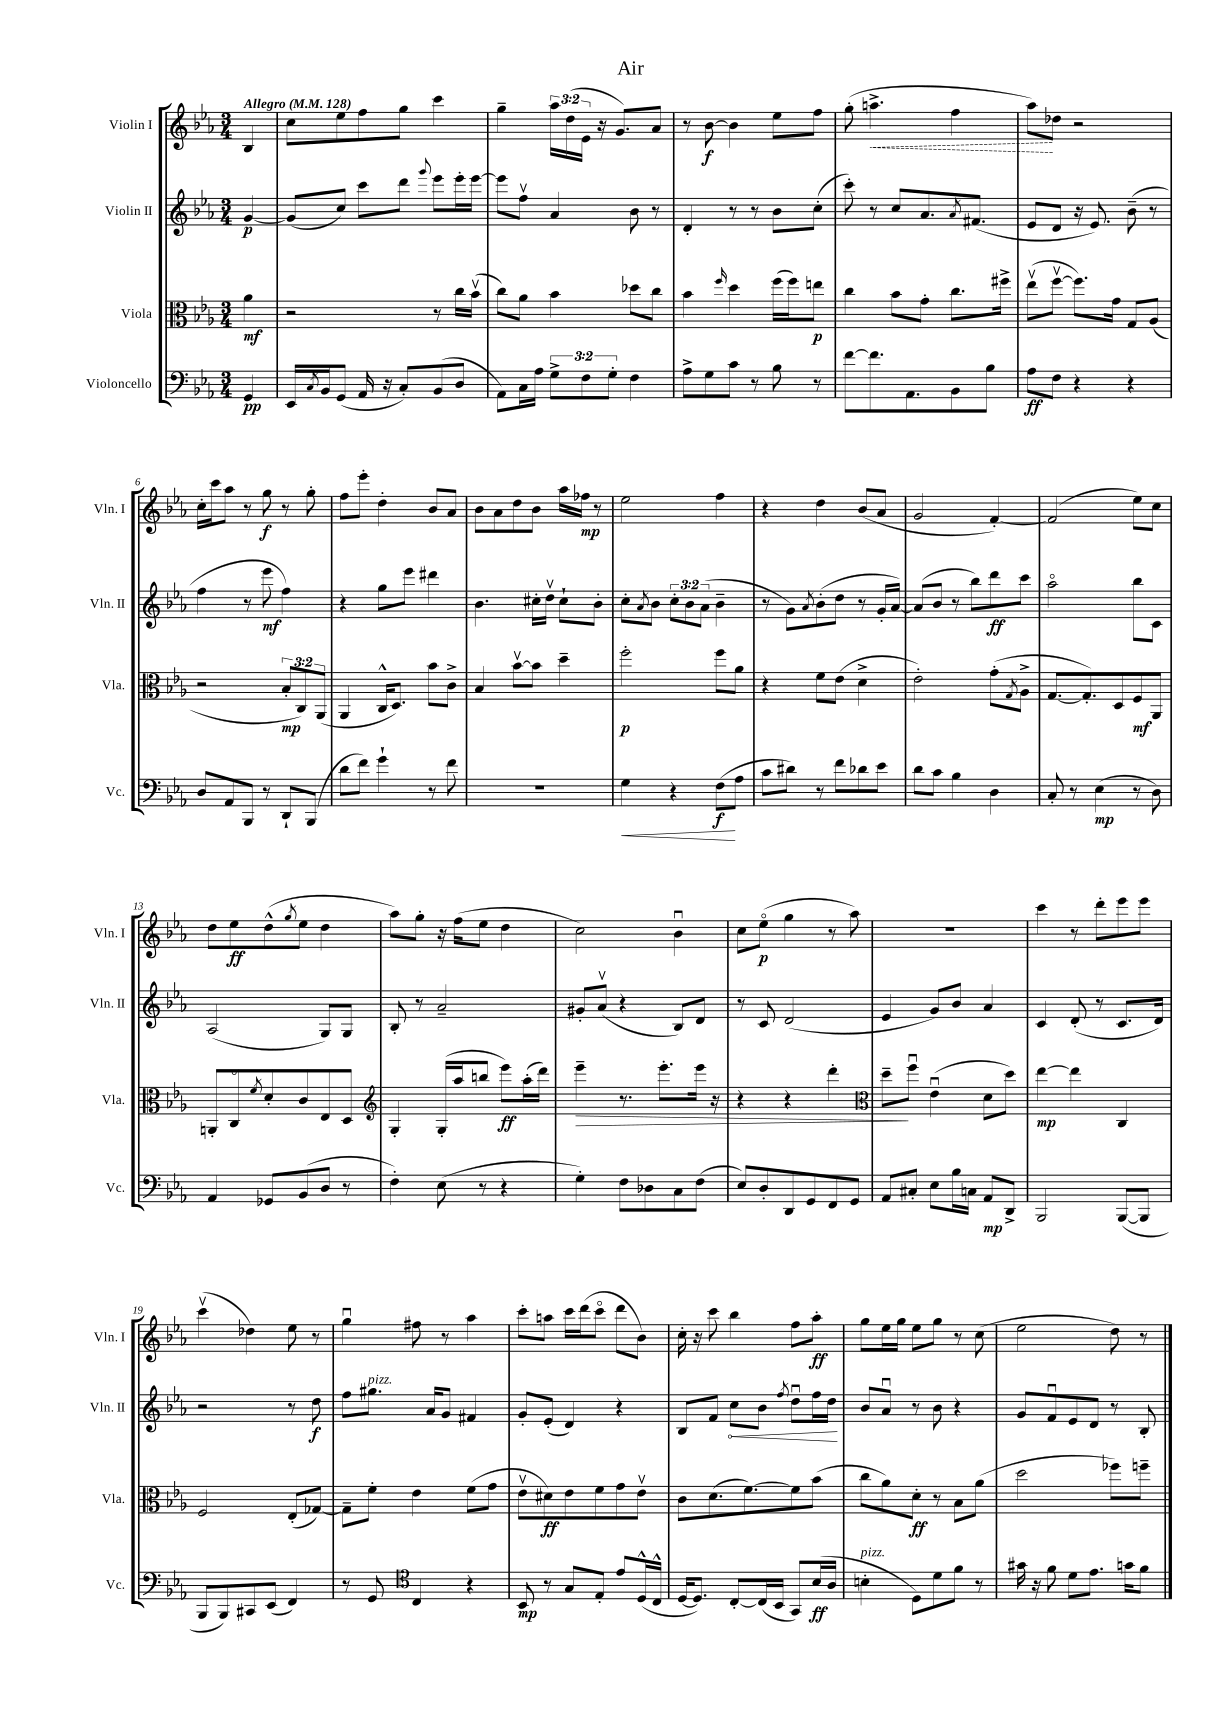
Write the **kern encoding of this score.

**kern	**dynam	**kern	**dynam	**kern	**dynam	**kern	**dynam
*part4	*part4	*part3	*part3	*part2	*part2	*part1	*part1
*staff4	*staff4	*staff3	*staff3	*staff2	*staff2	*staff1	*staff1
*I"Violoncello	*	*I"Viola	*	*I"Violin II	*	*I"Violin I	*
*I'Vc.	*	*I'Vla.	*	*I'Vln. II	*	*I'Vln. I	*
*clefF4	*	*clefC3	*	*clefG2	*	*clefG2	*
*k[b-e-a-]	*	*k[b-e-a-]	*	*k[b-e-a-]	*	*k[b-e-a-]	*
*M3/4	*	*M3/4	*	*M3/4	*	*M3/4	*
*MM128	*	*MM128	*	*MM128	*	*MM128	*
=	=	=	=	=	=	=	=
!	!	!	!	!	!	!LO:TX:a:B:t=Allegro	!
4GG/	pp	4a-\	mf	[4g/	p	4B-/	.
=1	=1	=1	=1	=1	=1	=1	=1
16EE-/LL	.	2r	.	(8g/L]	.	8cc\L	.
8qC/	.	.	.	.	.	.	.
16BB-/J	.	.	.	.	.	.	.
(8GG/J	.	.	.	8cc/J)	.	8ee-\	.
16AA-/	.	.	.	8ccc\L	.	8ff\	.
16r	.	.	.	.	.	.	.
8C'/L)	.	.	.	8ddd\J	.	8gg\J	.
.	.	.	.	8qqggg/	.	.	.
(8BB-/	.	8r	.	8eee-\L	.	4ccc\	.
8D/J	.	16cc\LL	.	16eee-'\L	.	.	.
.	.	(16b-v\JJ	.	[16eee-\JJ	.	.	.
=2	=2	=2	=2	=2	=2	=2	=2
8AA-\L)	.	8cc\L)	.	8eee-\L]	.	4gg~\	.
16C\L	.	8a-\J	.	8ffv\J	.	.	.
16A-\JJ	.	.	.	.	.	.	.
12G^\L	.	4b-\	.	4a-/	.	24aa-\LL	.
.	.	.	.	.	.	(24dd\	.
12F\	.	.	.	.	.	24e-\JJ	.
.	.	.	.	.	.	16r	.
12G'\J	.	.	.	.	.	.	.
.	.	.	.	.	.	8.g/L)	.
4F\	.	8dd-X\L	.	8b-\	.	.	.
.	.	8cc\J	.	8r	.	8a-/J	.
=3	=3	=3	=3	=3	=3	=3	=3
8A-^\L	.	4b-\	.	4d'/	.	8r	.
8G\	.	.	.	.	.	[8b-\	f
.	.	16qqff/	.	.	.	.	.
8c\J	.	4dd\	.	8r	.	4b-\]	.
8r	.	.	.	8r	.	.	.
8B-\	.	(16ff\LL	.	8b-\L	.	8ee-\L	.
.	.	16ff\J)	.	.	.	.	.
8r	.	8een\J	p	(8cc'\J	.	8ff\J	.
=4	=4	=4	=4	=4	=4	=4	=4
[8f\L	.	4cc\	.	8ccc'\)	.	(8gg'\	.
!	!	!	!	!	!	!	!LO:HP:b
8.f\]	.	.	.	8r	.	4.aan^\	<
.	.	8b-\L	.	8cc/L	.	.	.
8.AA-\	.	.	.	.	.	.	.
.	.	8g'\J	.	8.a-/	.	.	.
8BB-\	.	8.cc\L	.	.	.	4ff\	.
.	.	.	.	8qa-/	.	.	.
.	.	.	.	(8.f#X/J	.	.	.
8B-\J	.	.	.	.	.	.	.
.	.	16ff#X^\Jk	.	.	.	.	.
=5	=5	=5	=5	=5	=5	=5	=5
8A-\L	ff	(8ee-v\L	.	8e-/L	.	8aa-\L)	.
8F\J	.	[8ffv\J	.	8d/J	.	8dd-X\J	[
4r	.	8.ff\L])	.	16r	.	2r	.
.	.	.	.	8.e-/)	.	.	.
.	.	16g\Jk	.	.	.	.	.
4r	.	8G/L	.	(8b-~\	.	.	.
.	.	(8A-/J	.	8r	.	.	.
!!LO:LB:g=z
=6	=6	=6	=6	=6	=6	=6	=6
8D/L	.	2r	.	4ff\	.	16cc'\LL	.
.	.	.	.	.	.	16ccc\J	.
8AA-/	.	.	.	.	.	8aa-\J	.
8BBB-/J	.	.	.	8r	.	8r	.
8r	.	.	.	8eee-\	mf	8gg\	f
8DD`/L	.	12B-'/L	mp	4ff\)	.	8r	.
.	.	12C/)	.	.	.	.	.
(8BBB-/J	.	.	.	.	.	8gg'\	.
.	.	(12AA-/J	.	.	.	.	.
=7	=7	=7	=7	=7	=7	=7	=7
8d\L	.	4AA-/	.	4r	.	8ff\L	.
8f\J)	.	.	.	.	.	8eee-'\J	.
4g`\	.	16C^^/KL	.	8gg\L	.	4dd'\	.
.	.	8.D/J)	.	.	.	.	.
.	.	.	.	8eee-\J	.	.	.
8r	.	8b-\L	.	4ddd#X\	.	8b-/L	.
8f\	.	8c^\J	.	.	.	8a-/J	.
=8	=8	=8	=8	=8	=8	=8	=8
2.r	.	4B-/	.	4.b-\	.	8b-\L	.
.	.	.	.	.	.	8a-\	.
.	.	[8b-v\L	.	.	.	8dd\	.
.	.	8b-\J]	.	16cc#X'\LL	.	8b-\J	.
.	.	.	.	16ddv\JJ	.	.	.
.	.	4dd~\	.	8cc#`\L	.	16aa-\LL	.
.	.	.	.	.	.	16ff-X\JJ	mp
.	.	.	.	8b-'\J	.	8r	.
=9	=9	=9	=9	=9	=9	=9	=9
!	!LO:HP:b	!	!	!	!	!	!
4G\	<	2ff'\	p	8cc'\L	.	2ee-\	.
.	.	.	.	8qa-/	.	.	.
.	.	.	.	8b-\J	.	.	.
4r	.	.	.	12cc'\L	.	.	.
.	.	.	.	12b-\	.	.	.
.	.	.	.	(12a-\J	.	.	.
(8F\L	f	8ff\L	.	4b-~\	.	4ff\	.
8A-\J	[	8a-\J	.	.	.	.	.
=10	=10	=10	=10	=10	=10	=10	=10
8c\L	.	4r	.	8r	.	4r	.
8d#X\J)	.	.	.	8g\L)	.	.	.
.	.	.	.	8qa-/	.	.	.
8r	.	8f\L	.	(8b-'\	.	4dd\	.
8f\L	.	(8e-\J	.	8dd\J	.	.	.
8d-X\	.	4d^\	.	8r	.	(8b-/L	.
8e-\J	.	.	.	16g'/LL	.	8a-/J	.
.	.	.	.	[16a-/JJ)	.	.	.
=11	=11	=11	=11	=11	=11	=11	=11
8d\L	.	2e-'\)	.	(8a-/L]	.	2g/	.
8c\J	.	.	.	8b-/J	.	.	.
4B-\	.	.	.	8r	.	.	.
.	.	.	.	8bb-\L)	.	.	.
4D\	.	(8g'\L	.	8ddd\	ff	[4f'/)	.
.	.	8qG/	.	.	.	.	.
.	.	8A-^\J	.	8ccc\J	.	.	.
=12	=12	=12	=12	=12	=12	=12	=12
8C'/	.	[8.G/L	.	2aa-\	.	(2f/]	.
8r	.	.	.	.	.	.	.
.	.	8.G'/])	.	.	.	.	.
(4E-\	mp	.	.	.	.	.	.
.	.	8D/	.	.	.	.	.
8r	.	8F/	mf	8bb-\L	.	8ee-\L)	.
8D\)	.	8AA-/J	.	8c\J	.	8cc\J	.
!!LO:LB:g=z
=13	=13	=13	=13	=13	=13	=13	=13
4AA-/	.	8AAn'/L	.	(2A-/	.	8dd\L	.
.	.	8C/	.	.	.	8ee-\	ff
.	.	8qf/	.	.	.	.	.
8GG-X/L	.	8d'/	.	.	.	(8dd^^\	.
.	.	.	.	.	.	8qgg/	.
(8BB-/	.	8c/	.	.	.	8ee-\J	.
8D/J	.	8E-/	.	8G/L)	.	4dd\	.
8r	.	8D/J	.	8G/J	.	.	.
=14	=14	=14	=14	=14	=14	=14	=14
*	*	*clefG2	*	*	*	*	*
4F'\)	.	4G'/	.	8B-'/	.	8aa-\L)	.
.	.	.	.	8r	.	8gg'\J	.
(8E-\	.	(16G'/LL	.	2a-~/	.	16r	.
.	.	16aa-/J	.	.	.	(16ff\KL	.
8r	.	8bbn/J	.	.	.	8ee-\J	.
4r	.	8eee-\L)	ff	.	.	4dd\	.
.	.	(16aa-'\L	.	.	.	.	.
.	.	16ddd\JJ)	.	.	.	.	.
=15	=15	=15	=15	=15	=15	=15	=15
!	!	!	!LO:HP:b	!	!	!	!
4G'\)	.	4eee-~\	>	8g#X'/L	.	2cc\)	.
.	.	.	.	(8a-v/J	.	.	.
8F\L	.	8.r	.	4r	.	.	.
8D-X\	.	.	.	.	.	.	.
.	.	8.eee-'\L	.	.	.	.	.
8C\	.	.	.	8B-/L)	.	4b-u\	.
(8F\J	.	16eee-\Jk	.	8d/J	.	.	.
.	.	16r	.	.	.	.	.
=16	=16	=16	=16	=16	=16	=16	=16
8E-/L)	.	4r	.	8r	.	8cc\L	.
8D'/	.	.	.	8c/	.	(8ee-\J	p
8DD/	.	4r	.	(2d/	.	4gg\	.
8GG/	.	.	.	.	.	.	.
8FF/	.	4ddd'\	.	.	.	8r	.
8GG/J	.	.	.	.	.	8aa-\)	.
=17	=17	=17	=17	=17	=17	=17	=17
*	*	*clefC3	*	*	*	*	*
8AA-/L	.	8dd~\L	.	4e-/	.	2.r	.
8C#X'/J	.	8ffu\J	]	.	.	.	.
8E-\L	.	(4e-u\	.	8g/L)	.	.	.
16B-\L	.	.	.	8b-/J	.	.	.
16Cn\JJ	.	.	.	.	.	.	.
8AA-/L	mp	8d\L	.	4a-/	.	.	.
8DD^/J	.	8dd\J)	.	.	.	.	.
=18	=18	=18	=18	=18	=18	=18	=18
2BBB-/	.	[4ee-\	mp	4c/	.	4ccc\	.
.	.	4ee-\]	.	(8d'/	.	8r	.
.	.	.	.	8r	.	8ddd'\L	.
([8BBB-/L	.	4C/	.	8.c/L	.	8eee-\	.
8BBB-/J]	.	.	.	.	.	8eee-\J	.
.	.	.	.	16d/Jk)	.	.	.
!!LO:LB:g=z
=19	=19	=19	=19	=19	=19	=19	=19
8BBB-/L	.	2F/	.	2r	.	(4cccv\	.
8BBB-/)	.	.	.	.	.	.	.
8CC#X/	.	.	.	.	.	4dd-X\)	.
(8EE-/J	.	.	.	.	.	.	.
4FF/)	.	(8E-'/L	.	8r	.	8ee-\	.
.	.	[8G-X/J)	.	8dd\	f	8r	.
=20	=20	=20	=20	=20	=20	=20	=20
8r	.	8G-~\L]	.	8ff\L	.	4ggu\	.
!	!	!	!	!LO:TX:a:i:t=pizz.	!	!	!
8GG/	.	8f'\J	.	8.gg#X\J	.	.	.
*clefC4	*	*	*	*	*	*	*
4C/	.	4e-\	.	.	.	8ff#X\	.
.	.	.	.	16a-/KL	.	.	.
.	.	.	.	8g/J	.	8r	.
4r	.	(8f\L	.	4f#X/	.	4aa-\	.
.	.	8g\J	.	.	.	.	.
=21	=21	=21	=21	=21	=21	=21	=21
8BB-/	mp	8e-v\L	.	8g'/L	.	8ccc'\L	.
8r	.	8d#X\)	ff	(8e-'/J	.	8aan\J	.
8G/L	.	8e-\	.	4d/)	.	16ccc\LL	.
.	.	.	.	.	.	(16ddd\J	.
8E-'/J	.	8f\	.	.	.	8ccc\J	.
8e-/L	.	8g\	.	4r	.	8ddd\L	.
(16D^^/L	.	8e-v\J	.	.	.	8b-\J)	.
16C^^/JJ	.	.	.	.	.	.	.
=22	=22	=22	=22	=22	=22	=22	=22
[16D/KL	.	8c\L	.	8B-/L	.	16cc'\	.
8.D/J])	.	.	.	.	.	16r	.
.	.	(8.d\	.	8f/J	.	8ccc\	.
!	!	!	!	!	!LO:HP:b	!	!
[8C'/L	.	.	.	8cc\L	<	4bb-\	.
.	.	[8.f\)	.	.	.	.	.
(16C/L]	.	.	.	8b-\J	.	.	.
16BB-/JJ	.	.	.	.	.	.	.
.	.	.	.	8qff/	.	.	.
8GG/L)	.	8f\]	.	8ddu\L	.	8ff\L	.
(16B-/L	ff	(8b-\J	.	16ff\L	.	8aa-'\J	ff
16A-/JJ	.	.	.	16dd\JJ	.	.	.
.	.	.	.	.	[	.	.
=23	=23	=23	=23	=23	=23	=23	=23
!LO:TX:a:i:t=pizz.	!	!	!	!	!	!	!
4Bn'\	.	8cc\L	.	8b-/L	.	8gg\L	.
.	.	8a-\)	.	8a-u/J	.	16ee-\L	.
.	.	.	.	.	.	16gg\JJ	.
8D\L)	.	8d'\J	ff	8r	.	8ee-\L	.
8d\	.	8r	.	8b-\	.	8gg\J	.
8f\J	.	8B-\L	.	4r	.	8r	.
8r	.	(8a-\J	.	.	.	(8cc\	.
=24	=24	=24	=24	=24	=24	=24	=24
16g#X\	.	2dd\	.	8g/L	.	2ee-\	.
16r	.	.	.	.	.	.	.
8f\	.	.	.	8fu/	.	.	.
8d\L	.	.	.	8e-/	.	.	.
8.e-\J	.	.	.	8d/J	.	.	.
.	.	8ff-X\L)	.	8r	.	8dd\)	.
16gn\KL	.	.	.	.	.	.	.
8f\J	.	8ffn~\J	.	8B-'/	.	8r	.
==	==	==	==	==	==	==	==
*-	*-	*-	*-	*-	*-	*-	*-
